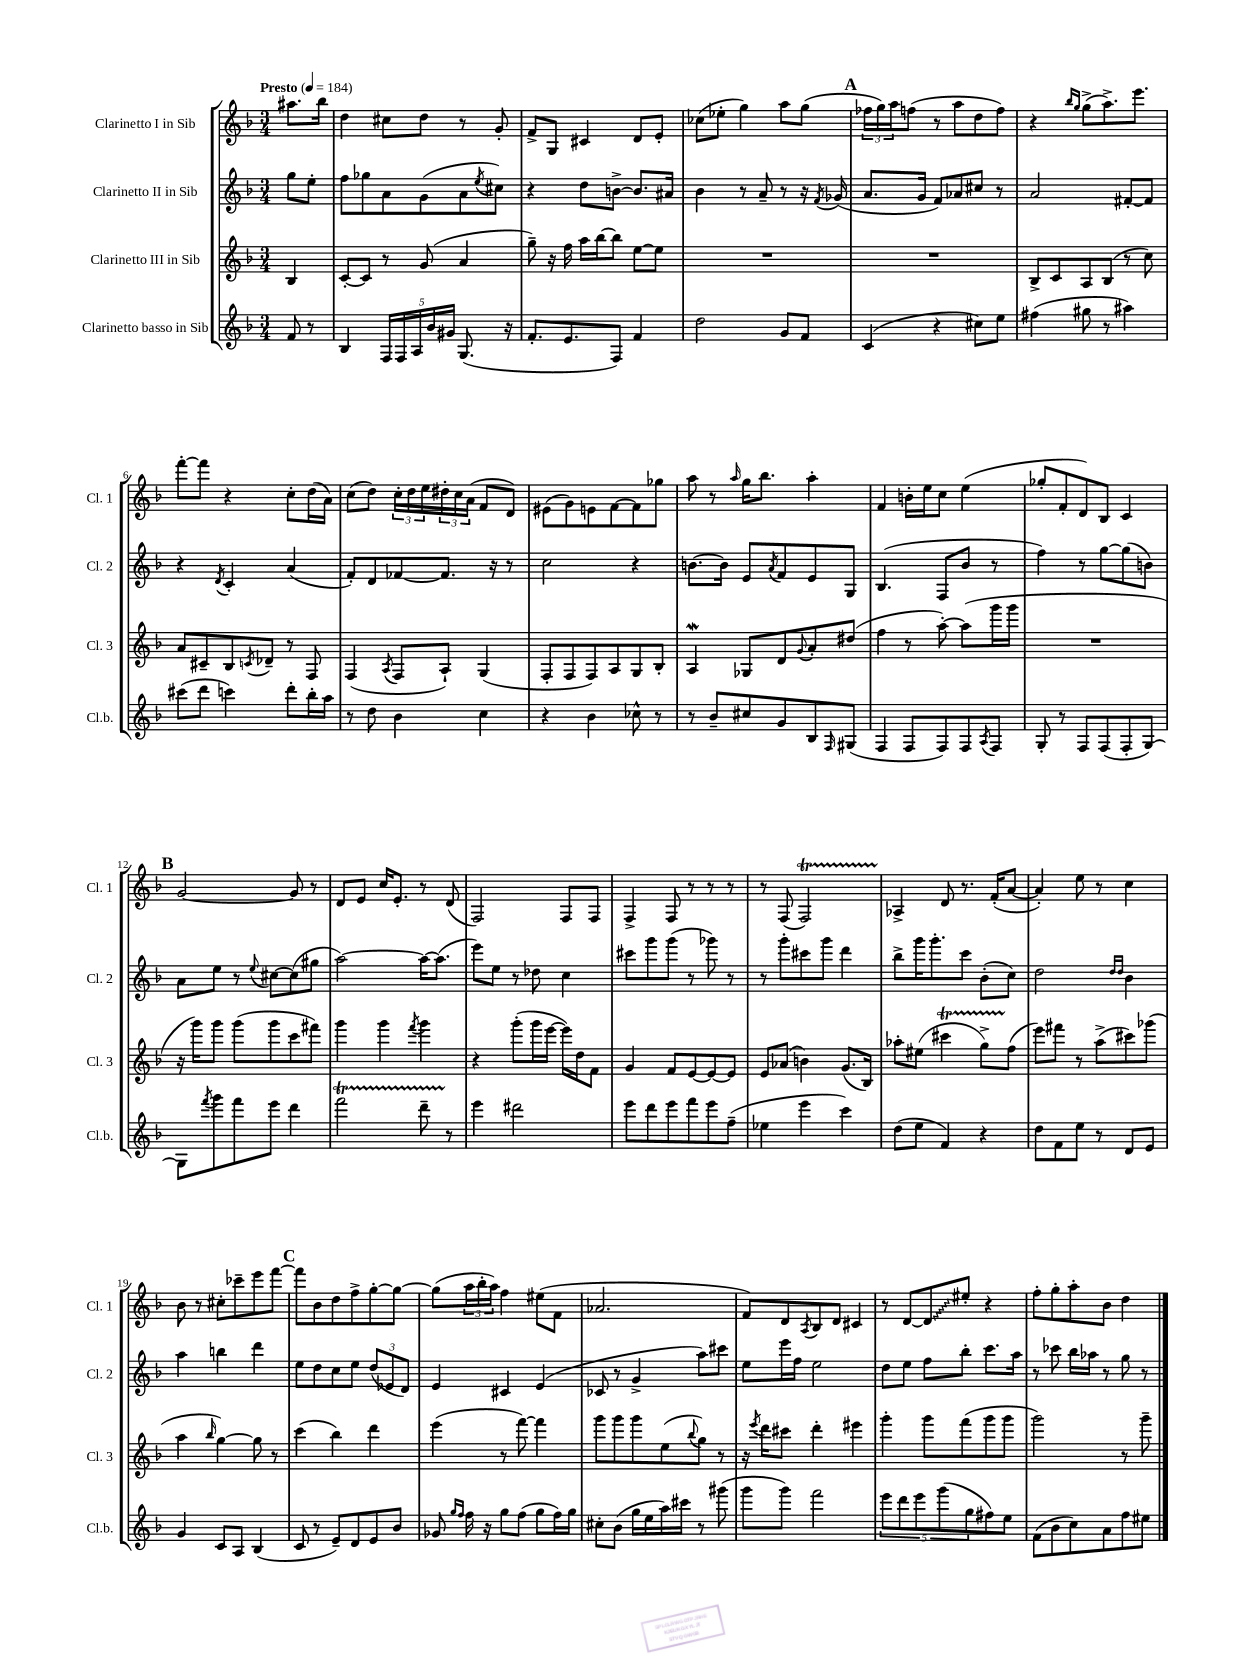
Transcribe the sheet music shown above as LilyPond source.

<<
\new StaffGroup <<
\new Staff = "s0" \with { instrumentName = "Clarinetto I in Sib" shortInstrumentName = "Cl. 1" } {
    \clef treble \key f \major \numericTimeSignature \time 3/4 \partial 4 \tempo "Presto" 4 = 184
    ais''8. bes''16 |
    d''4 cis''8 d''8 r8 g'8-. |
    f'8-> g8 cis'4 d'8 e'8-. |
    ces''8( ees''8-. g''4) a''8 g''8( |
    \mark \markup { \bold "A" } \tuplet 3/2 { fes''16 g''16) a''16 } f''8( r8 a''8 d''8 f''8) |
    r4 \grace { bes''16 g''16 } g''8->( a''8.->) e'''8. |
    f'''8~-. f'''8 r4 c''8-. d''16( a'16) |
    c''8( d''8) \tuplet 3/2 { c''16-. d''16 e''16 } \tuplet 3/2 { dis''16-. c''16 a'16( } f'8 d'8) |
    eis'8( g'8) e'8 f'8~ f'8 ges''8 |
    a''8 r8 \grace { a''16 } g''16 bes''8. a''4-. |
    f'4 b'16-. e''16 c''8 e''4( |
    ges''8-. f'8-. d'8) bes8 c'4 |
    \mark \markup { \bold "B" } g'2~ g'8 r8 |
    d'8 e'8 c''16 e'8.-. r8 d'8( |
    f2) f8 f8 |
    f4-> f8 r8 r8 r8 |
    r8 f8( f2\startTrillSpan) |
    aes4->\stopTrillSpan d'8 r8. f'16-.( a'8~ |
    a'4-.) e''8 r8 c''4 |
    bes'8 r8 cis''8-. ces'''8-- e'''8 f'''8~ |
    \mark \markup { \bold "C" } f'''8 bes'8 d''8 f''8-> g''8~-. g''8~ |
    g''8( \tuplet 3/2 { a''16 bes''16-. a''16) } f''4 eis''8( f'8 |
    aes'2. |
    f'8) d'8 \acciaccatura { a8 } bes8 d'8 cis'4 |
    r8 d'8~ \once \override Glissando.style = #'zigzag d'8\glissando eis''8-. r4 |
    f''8-. g''8-. a''8-. bes'8 d''4 \bar "|." |
}
\new Staff = "s1" \with { instrumentName = "Clarinetto II in Sib" shortInstrumentName = "Cl. 2" } {
    \clef treble \key f \major \numericTimeSignature \time 3/4 \partial 4
    g''8 e''8-. |
    f''8 ges''8 a'8 g'8( a'8 \acciaccatura { e''8 } cis''8) |
    r4 d''8 b'8~-> b'8. ais'16 |
    bes'4 r8 a'8-- r8 r16 \acciaccatura { f'8 } ges'16( |
    \mark \markup { \bold "A" } a'8. g'16 f'8) aes'8 cis''8 r8 |
    a'2 fis'8~-. fis'8 |
    r4 \acciaccatura { d'8 } c'4-. a'4( |
    f'8-.) d'8 fes'8~ fes'8. r16 r8 |
    c''2 r4 |
    b'8.~ b'16 e'8 \acciaccatura { a'8 } f'8 e'8 g8 |
    bes4.( f8 bes'8 r8 |
    f''4) r8 g''8~ g''8( b'8) |
    \mark \markup { \bold "B" } a'8 e''8 r8 \appoggiatura { e''8 } cis''8~ cis''8( gis''8 |
    a''2~) a''16~ a''8.( |
    e'''8) e''8 r8 des''8 c''4 |
    cis'''8 g'''8 g'''8( r8 ges'''8) r8 |
    r8 g'''8-. cis'''8 g'''8 d'''4 |
    bes''8-> g'''16 g'''8.-. c'''8 bes'8-.( c''8) |
    d''2 \grace { d''16 d''16 } bes'4 |
    a''4 b''4 d'''4 |
    \mark \markup { \bold "C" } e''8 d''8 c''8 e''8 \tuplet 3/2 { d''8( ees'8 d'8) } |
    e'4 cis'4 e'4( |
    ces'8 r8 g'4-> a''8) cis'''8 |
    e''8 e'''16 f''16 e''2 |
    d''8 e''8 f''8 bes''8-. c'''8. a''16 |
    r8 ces'''8 bes''16 aes''16 r8 g''8 r8 \bar "|." |
}
\new Staff = "s2" \with { instrumentName = "Clarinetto III in Sib" shortInstrumentName = "Cl. 3" } {
    \clef treble \key f \major \numericTimeSignature \time 3/4 \partial 4
    bes4 |
    c'8~-. c'8 r8 g'8( a'4 |
    g''8--) r16 f''16 a''16 bes''16~ bes''8 e''8~ e''8 |
    R2. |
    \mark \markup { \bold "A" } R2. |
    bes8-> c'8 a8 bes8( r8 c''8) |
    a'8 cis'8-- bes8 \acciaccatura { c'8 } des'8-- r8 f8 |
    f4( \acciaccatura { a8 } f8 a8-!) g4( |
    f8-. f8 f8) a8 g8 bes8-. |
    a4\mordent ges8 d'8 \appoggiatura { g'8 } a'8-. dis''8( |
    f''4 r8 a''8~-.) a''8( g'''16 g'''16 |
    R2. |
    \mark \markup { \bold "B" } r16 g'''16) g'''8 g'''8( g'''8 c'''8 fis'''8) |
    g'''4 g'''4 \acciaccatura { f'''8 } g'''4 |
    r4 g'''8-.( g'''16 e'''16~ e'''16) d''16 f'8 |
    g'4 f'8 e'8~ e'8~ e'8 |
    e'8 aes'8( b'4) g'8.( bes16) |
    aes''8-. eis''8( cis'''4\startTrillSpan g''8->) f''8\stopTrillSpan( |
    e'''8) fis'''8 r8 a''8->( cis'''8) ges'''8( |
    a''4 \grace { bes''16 } g''4~) g''8 r8 |
    \mark \markup { \bold "C" } c'''4( bes''4) d'''4 |
    e'''4( r8 f'''8~) f'''4 |
    g'''8 g'''8 g'''8 e''8( \appoggiatura { bes''8 } g''8) r8 |
    r16 \acciaccatura { e'''8 } d'''16 cis'''8 d'''4-. eis'''4 |
    g'''4-. g'''8 f'''8( g'''8 g'''8 |
    g'''2) r8 g'''8-- \bar "|." |
}
\new Staff = "s3" \with { instrumentName = "Clarinetto basso in Sib" shortInstrumentName = "Cl.b." } {
    \clef treble \key f \major \numericTimeSignature \time 3/4 \partial 4
    f'8 r8 |
    bes4 \tuplet 5/4 { f16 f16 a16 bes'16 gis'16 } g8.( r16 |
    f'8.-. e'8. f8) f'4 |
    d''2 g'8 f'8 |
    \mark \markup { \bold "A" } c'4( r4 cis''8) e''8 |
    fis''4( gis''8 r8 ais''4) |
    cis'''8( d'''8 c'''4) d'''8-. bes''16-. a''16 |
    r8 d''8 bes'4 c''4 |
    r4 bes'4 ces''8-^ r8 |
    r8 bes'8-- cis''8 g'8 bes8 \grace { f16 } gis8( |
    f4 f8 f8) f8 \acciaccatura { a8 } f8 |
    g8-. r8 f8 f8( f8-. g8~) |
    \mark \markup { \bold "B" } g8 \acciaccatura { f'''8 } g'''8 f'''8 e'''8 d'''4 |
    f'''2\startTrillSpan d'''8-- r8\stopTrillSpan |
    e'''4 dis'''2 |
    e'''8 d'''8 e'''8 f'''8 e'''8 f''8--( |
    ees''4 e'''4 c'''4) |
    d''8( e''8 f'4) r4 |
    d''8 f'8 e''8 r8 d'8 e'8 |
    g'4 c'8 a8 bes4( |
    \mark \markup { \bold "C" } c'8 r8 e'8--) d'8 e'8 bes'8 |
    ges'8 \grace { g''16 f''16 } f''16 r16 g''8 f''8( g''8 f''16) g''16 |
    cis''8-. bes'8( g''16 e''16 a''16) cis'''16 r8 gis'''8( |
    g'''8 g'''8) f'''2 |
    \tuplet 5/4 { e'''8 d'''8 e'''8 g'''8( g''8 } fis''8) e''8 |
    f'8( bes'8 c''8) a'8 f''8 eis''8 \bar "|." |
}
>>
>>
